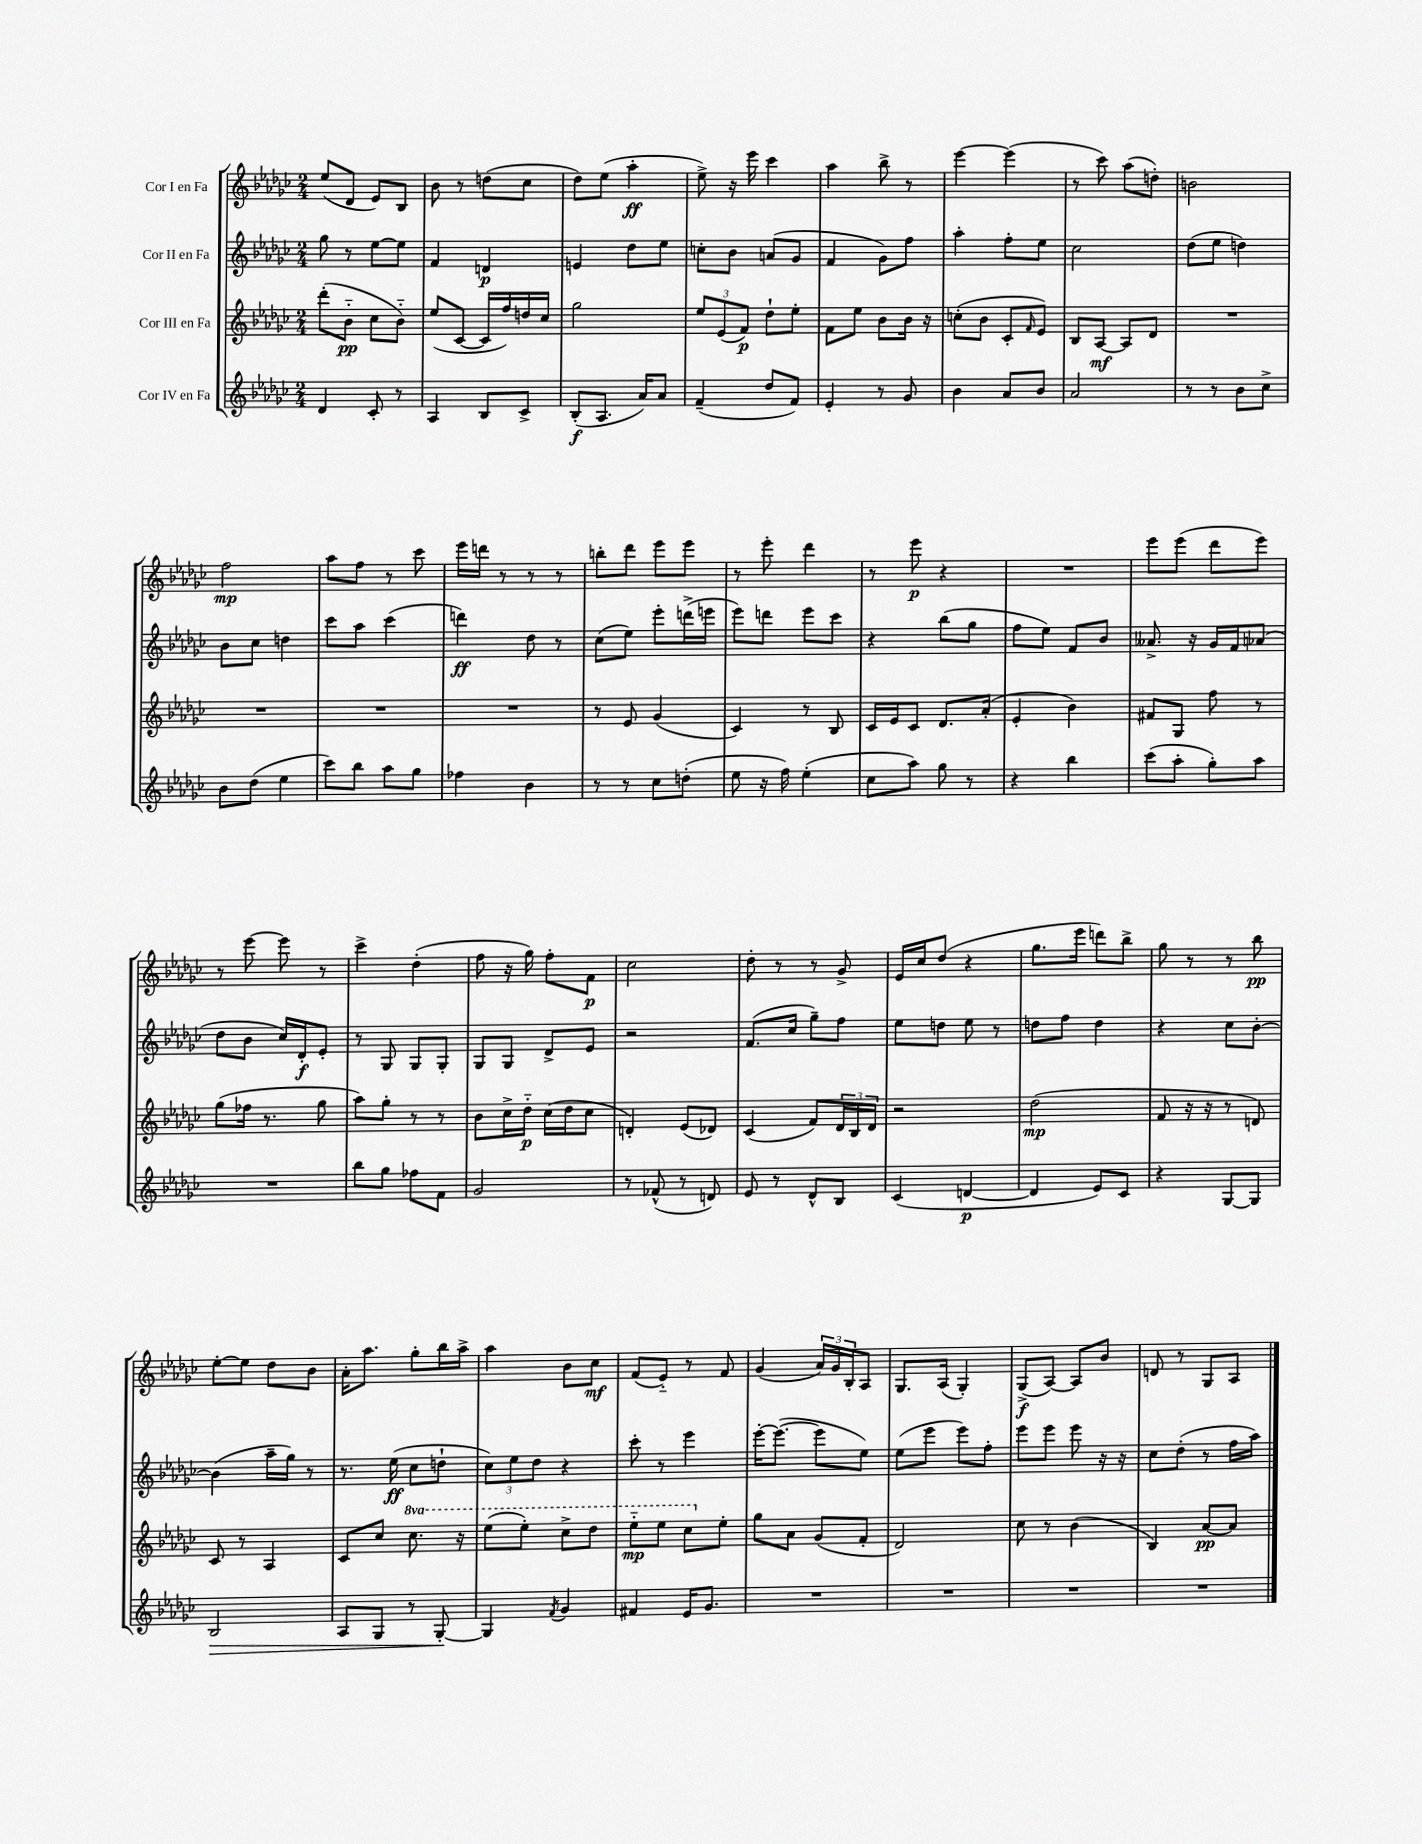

**kern	**kern	**kern	**kern
*staff4	*staff3	*staff2	*staff1
*clefG2	*clefG2	*clefG2	*clefG2
*k[b-e-a-d-g-c-]	*k[b-e-a-d-g-c-]	*k[b-e-a-d-g-c-]	*k[b-e-a-d-g-c-]
*M2/4	*M2/4	*M2/4	*M2/4
4d-/	(8ddd-'\L	8gg-\	(8ee-/L
.	8b-'~\J	8r	8d-/J
8c-'/	8cc-\L	[8ee-\L	8e-/L)
8r	8b-'~\J)	8ee-\]J	8B-/J
=	=	=	=
4A-/	(8ee-/L	4f/	8b-\
.	[8c-/J	.	8r
8B-/L	16c-/]LL	4d/	(8dd\L
.	16ff/)	.	.
8c-^/J	16dd/	.	8cc-\J
.	16cc-/JJ	.	.
=	=	=	=
(8B-'/L	2gg-\	4e/	8dd-\L)
8.A-/J	.	.	(8ee-\J
.	.	8dd-\L	4aa-'\
16a-/LK)	.	.	.
8a-/J	.	8ee-\J	.
=	=	=	=
(4f~/	12ee-/L	8cc'\L	8ee-^\)
.	(12e-/	.	.
.	.	8b-\J	16r
.	12f/J)	.	.
.	.	.	16eee-\
8dd-/L	8dd-`\L	(8a/L	4ccc-\
8f/J)	8ee-'\J	8g-/J	.
=	=	=	=
4e-'/	8f\L	4f/	4aa-\
.	8ee-\J	.	.
8r	8b-\L	8g-\L)	8bb-^\
8g-/	16b-\Jk	8ff\J	8r
.	16r	.	.
=	=	=	=
4b-\	(8cc'\L	4aa-'\	[4eee-\
.	8b-\J	.	.
8a-/L	8c-'/L	8ff'\L	(4eee-\]
.	16qqf/	.	.
8b-/J	8e-/J)	8ee-\J	.
=	=	=	=
2a-/	8B-/L	2cc-\	8r
.	[8A-/J	.	8ccc-\)
.	8A-/]L	.	(8aa-\L
.	8d-/J	.	8dd'\J)
=	=	=	=
8r	2r	(8dd-\L	2b\
8r	.	8ee-\J	.
8b-\L	.	4dd\)	.
8cc-^\J	.	.	.
=	=	=	=
8b-\L	2r	8b-\L	2ff\
(8dd-\J	.	8cc-\J	.
4ee-\	.	4dd\	.
=	=	=	=
8ccc-\L)	2r	8ccc-\L	8aa-\L
8bb-\J	.	8aa-\J	8ff\J
8aa-\L	.	(4ccc-\	8r
8gg-\J	.	.	8ccc-\
=	=	=	=
4ff-\	2r	4ddd\)	16eee-\LL
.	.	.	16ddd\JJ
.	.	.	8r
4b-\	.	8dd-\	8r
.	.	8r	8r
=	=	=	=
8r	8r	(8cc-\L	8bb'\L
8r	8e-/	8ee-\J)	8ddd-\J
8cc-\L	(4g-/	8eee-'\L	8eee-\L
(8dd'\J	.	(16ddd^\L	8eee-\J
.	.	16eee\JJ	.
=	=	=	=
8ee-\	4c-/)	8eee-\L)	8r
16r	.	8ddd\J	8eee-'\
16ff\)	.	.	.
(4ee-'\	8r	8eee-\L	4ddd-\
.	8B-/	8ccc-\J	.
=	=	=	=
8cc-\L	16c-/LL	4r	8r
.	16e-/J	.	.
8aa-\J)	8c-/J	.	8eee-\
8gg-\	8.d-/L	(8bb-\L	4r
8r	.	8gg-\J	.
.	(16a-'/Jk	.	.
=	=	=	=
4r	4e-'/	8ff\L	2r
.	.	8ee-\J)	.
4bb-\	4b-\)	8f/L	.
.	.	8b-/J	.
=	=	=	=
(8ccc-\L	8f#/L	8.a--^/	8eee-\L
8aa-'\J	8G-/J	.	(8eee-\J
.	.	16r	.
8gg-'\L)	8ff\	16g-/LL	8ddd-\L
.	.	16f/J	.
8aa-\J	8r	(8a-/J	8eee-\J)
=	=	=	=
2r	(8gg-\L	8dd-\L	8r
.	16ff-\Jk	8b-\J	[8eee-\
.	8.r	.	.
.	.	16cc-/LL)	8eee-\]
.	.	16d-'/J	.
.	8gg-\	8e-'/J	8r
=	=	=	=
8bb-\L	8aa-\L)	8r	4ccc-^\
8gg-\J	8gg-'\J	8G-/	.
8ff-\L	8r	8G-/L	(4dd-'\
8f\J	8r	8G-'/J	.
=	=	=	=
2g-/	8b-\L	8G-/L	8ff\
.	16cc-^\L	8G-/J	16r
.	16dd-'~\JJ	.	16gg-\)
.	(16cc-\LL	8d-^/L	8ff'\L
.	16dd-\J	.	.
.	8cc-\J	8e-/J	8f\J
=	=	=	=
8r	4d'/)	2r	2cc-\
(8f-^^/	.	.	.
8r	(8e-/L	.	.
8d/)	8d-/J)	.	.
=	=	=	=
8e-/	(4c-/	(8.f/L	8dd-'\
8r	.	.	8r
.	.	16cc-/Jk	.
8d-^^/L	8f/L)	8gg-~\L)	8r
8B-/J	24d-/L	8ff\J	8g-^/
.	24B-/	.	.
.	24d-/JJ	.	.
=	=	=	=
(4c-/	2r	8ee-\L	16e-/LL
.	.	.	16cc-/J
.	.	8dd\J	(8dd-/J
[4d/	.	8ee-\	4r
.	.	8r	.
=	=	=	=
4d/]	(2dd-\	8dd\L	8.gg-\L
.	.	8ff\J	.
.	.	.	16eee-\Jk
8e-/L)	.	4dd\	8ddd\L)
8c-/J	.	.	8bb-^\J
=	=	=	=
4r	8f/	4r	8gg-\
.	16r	.	8r
.	16r	.	.
[8G-/L	8r	8cc-\L	8r
8G-/]J	8d/)	[8b-'\J	8bb-\
=	=	=	=
2B-/	8c-/	(4b-\]	[8ee-'\L
.	8r	.	8ee-\]J
.	4A-/	16aa-~\LL	8dd-\L
.	.	16gg-\JJ)	.
.	.	8r	8b-\J
=	=	=	=
8A-/L	8c-/L	8.r	16a-'\LK
.	.	.	8.aa-\J
8G-/J	8cc-/J	.	.
.	.	(16ee-\	.
8r	8.ccc-\	8cc-\L	8gg-'\L
[8G-'/	.	8dd`\J	16bb-\L
.	16r	.	16aa-^\JJ
=	=	=	=
4G-/]	(8eee-\L	12cc-\L)	4aa-\
.	.	12ee-\	.
.	8eee-'\J)	.	.
.	.	12dd-\J	.
8qf/	.	.	.
4g-/	8ccc-^\L	4r	8b-\L
.	8ddd-\J	.	8cc-\J
=	=	=	=
4f#/	8eee-'~\L	8ccc-'\	(8f/L
.	8eee-\J	8r	8e-'~/J)
16e-/LK	8ccc-\L	4eee-\	8r
8.g-/J	.	.	.
.	8ee-'\J	.	8f/
=	=	=	=
2r	8gg-\L	[16eee-'\LK	(4g-/
.	.	(8.eee-\_J	.
.	8a-\J	.	.
.	(8g-/L	8eee-\]L	24a-/LL)
.	.	.	24g-/
.	.	.	24B-'/J
.	8f'/J	8ee-\J)	8A-/J
=	=	=	=
2r	2d-/)	(8ee-\L	8.G-/L
.	.	8eee-\J	.
.	.	.	(16A-/Jk
.	.	8eee-\L)	4G-'/)
.	.	8ff'\J	.
=	=	=	=
2r	8cc-\	8eee-\L	(8G-^/L
.	8r	8eee-\J	[8A-/J)
.	(4b-\	8eee-\	8A-/]L
.	.	16r	8b-/J
.	.	16r	.
=	=	=	=
2r	4B-/)	8cc-\L	8d/
.	.	(8dd-'\J	8r
.	[8a-/L	8r	8G-/L
.	8a-/]J	16ff\LL	8A-/J
.	.	16aa-\JJ)	.
==	==	==	==
*-	*-	*-	*-
